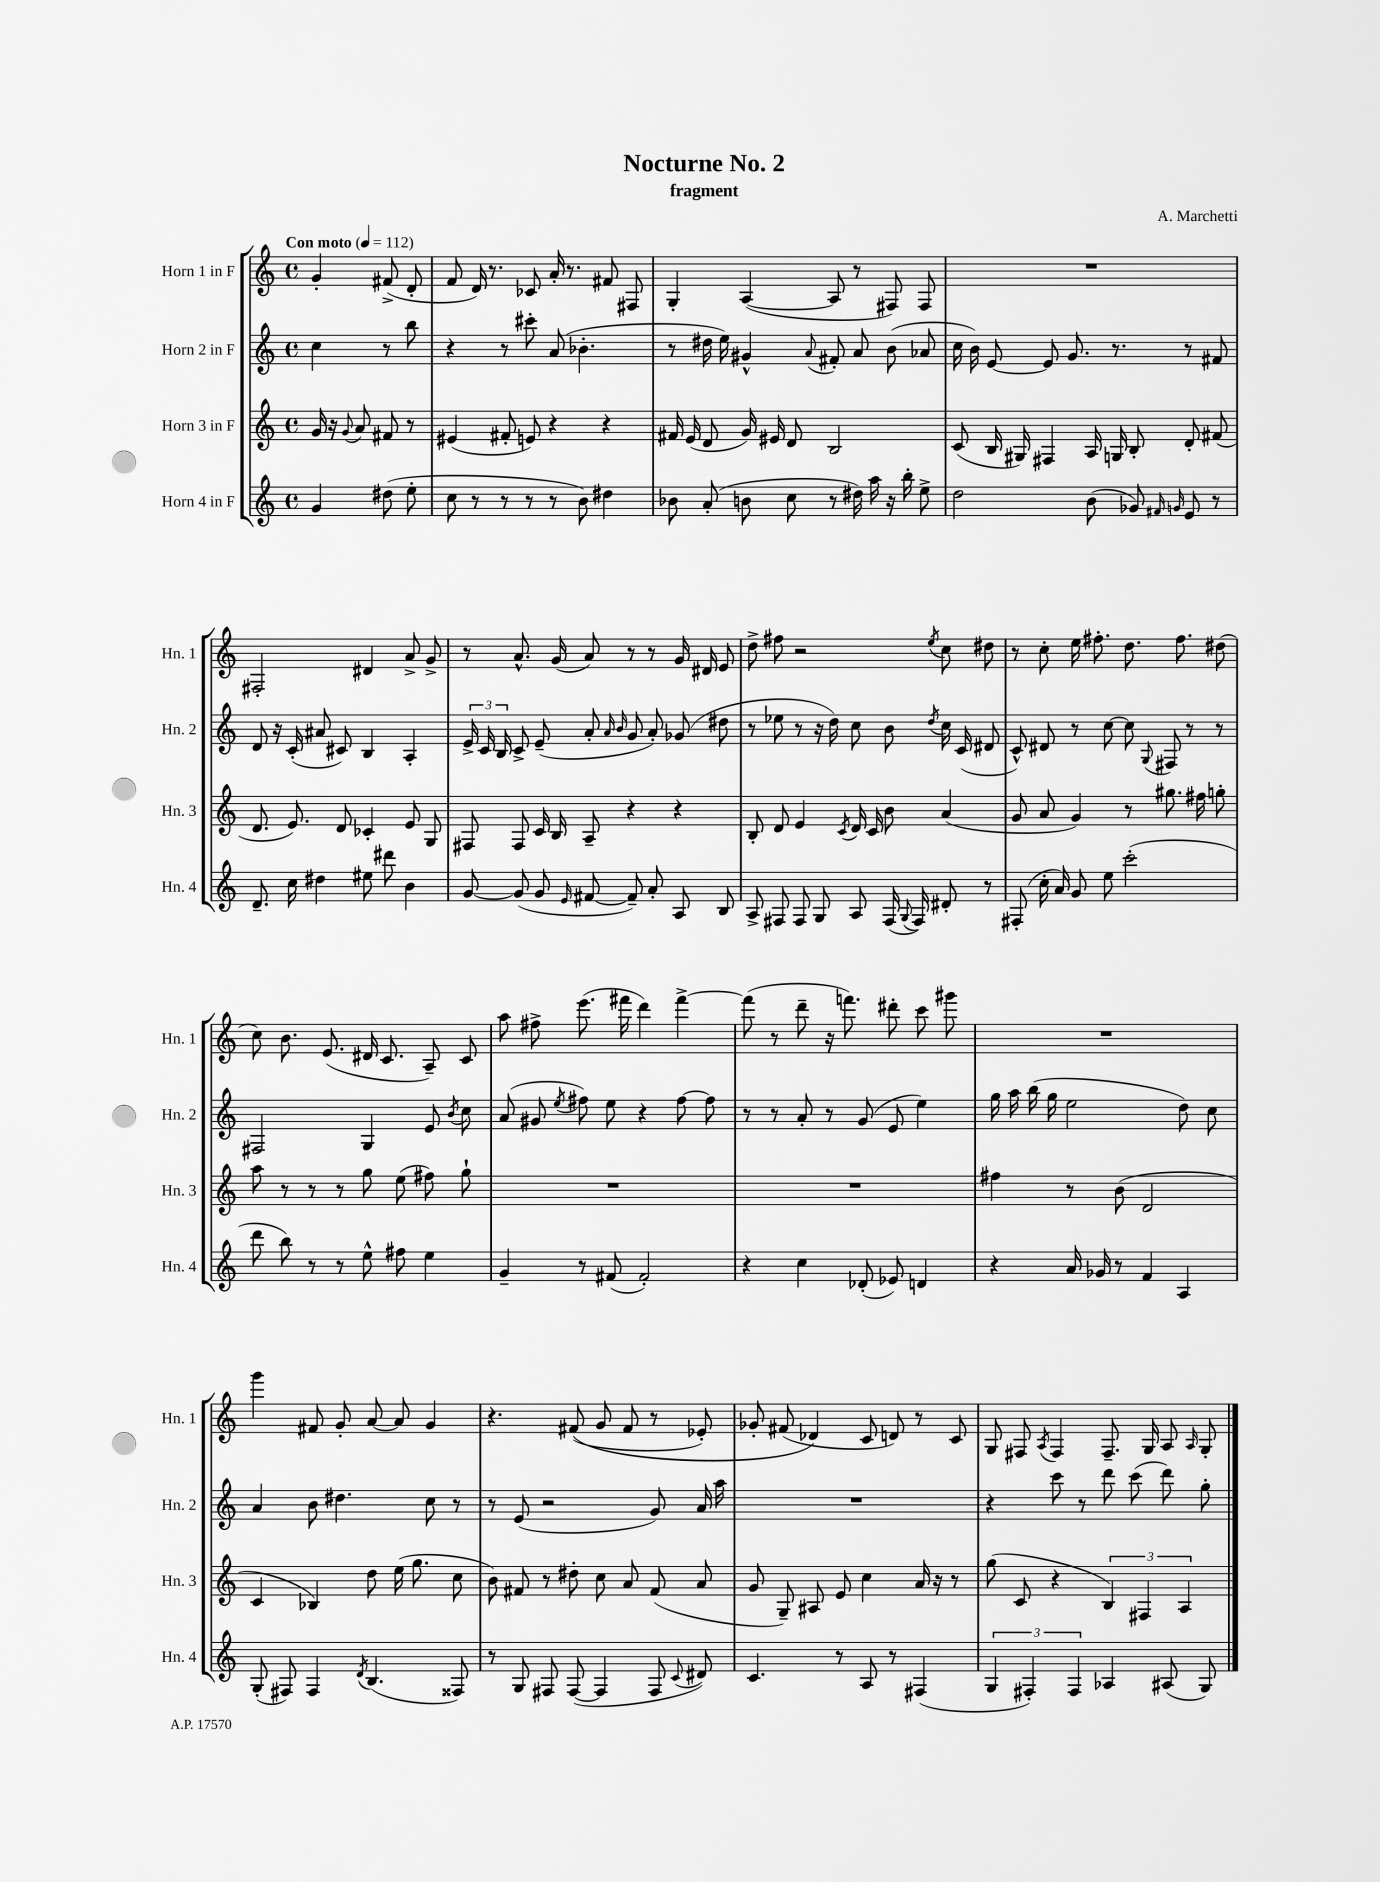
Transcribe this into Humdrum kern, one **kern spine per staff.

**kern	**kern	**kern	**kern
*staff4	*staff3	*staff2	*staff1
*clefG2	*clefG2	*clefG2	*clefG2
*k[]	*k[]	*k[]	*k[]
*M4/4	*M4/4	*M4/4	*M4/4
*met(c)	*met(c)	*met(c)	*met(c)
*MM112	*MM112	*MM112	*MM112
4g	16g	4cc	4g'
.	16r	.	.
.	8qqg	.	.
.	8a	.	.
(8dd#	8f#	8r	(8f#^
8ee'	8r	8bb	8d'
=	=	=	=
8cc	(4e#	4r	8f
8r	.	.	16d)
.	.	.	8.r
8r	8f#'	8r	.
8r	8e)	8ccc#'	8c-
8r	4r	(8a	16a'
.	.	.	8.r
8b)	.	4.b-'	.
4dd#	4r	.	8f#
.	.	.	8F#
=	=	=	=
8b-	16f#	8r	4G'
.	(16e	.	.
(8a'	8d	16dd#	.
.	.	16ee)	.
8b	16g)	4g#^^	([4A
.	16e#	.	.
8cc	8d	.	.
.	.	8qqa	.
8r	2B	8f#'	8A]
16dd#)	.	8a	8r
16aa	.	.	.
16r	.	(8b	8F#)
16bb'	.	.	.
8ee^	.	8a-	8F#
=	=	=	=
2dd	(8c	16cc	1r
.	.	16b)	.
.	16B	[8e	.
.	16G#)	.	.
.	4F#	8e]	.
.	.	8.g	.
(8b	16A	.	.
.	16G	8.r	.
8g-)	8B'	.	.
16qqf#	.	.	.
16qqg	.	.	.
8e	8d'	8r	.
8r	(8f#	8f#	.
=	=	=	=
8.d~	8.d	8d	2F#'
.	.	16r	.
16cc	8.e)	(16c'	.
4dd#	.	8a#	.
.	8d	8c#)	.
8ee#	4c-'	4B	4d#
8ddd#	.	.	.
4b	8e	4A'	8a^
.	8G	.	8g^
=	=	=	=
[8g	8F#	24e^	8r
.	.	24c	.
.	.	24B	.
(8g]	8F#	8c^	8.a^^
8g	16c	(8e~	.
.	16B	.	(16g
16qqe	.	.	.
[8f#	8A~	8a'	8a)
.	.	16qqa	.
.	.	16qqb	.
8f#~])	4r	8g	8r
8a'	.	8a')	8r
8A	4r	(8g-	16g
.	.	.	16d#
8B	.	8dd#	8e
=	=	=	=
8A^	8B'	8r	8dd^
8F#	8d	8ee-	8ff#
8F#	4e	8r	2r
8G	.	16r	.
.	.	16dd)	.
.	8qc	.	.
8A	16d	8cc	.
.	16c	.	.
(16F#	8b	8b	.
8qqG	.	.	.
16F#)	.	.	.
.	.	8qdd	8qee
8d#'	(4a	16cc	8cc
.	.	(16c	.
8r	.	8d#	8dd#
=	=	=	=
(8F#'	8g	8c^^)	8r
16cc'	8a	8d#	8cc'
16a)	.	.	.
8g	4g)	8r	16ee
.	.	.	8.ff#'
8ee	.	[8cc	.
(2ccc'	8r	8cc]	8.dd
.	.	8qqG	.
.	8.gg#	8F#	.
.	.	.	8.ff#
.	.	8r	.
.	16ff#	.	.
.	8gg'	8r	(8dd#
=	=	=	=
8ddd	8aa	2F#	8cc)
8bb)	8r	.	8.b
8r	8r	.	.
.	.	.	(8.e
8r	8r	.	.
8ee^^	8gg	4G	16d#
.	.	.	8.c
8ff#	(8ee	.	.
4ee	8ff#)	8e	8A~)
.	.	8qb	.
.	8gg`	8cc	8c
=	=	=	=
4g~	1r	(8a	8aa
.	.	8g#	8ff#^
.	.	8qee	.
8r	.	8ff#)	(8.eee
(8f#	.	8ee	.
.	.	.	16fff#
2f#')	.	4r	4ddd)
.	.	[8ff#	[4fff#^
.	.	8ff#]	.
=	=	=	=
4r	1r	8r	(8fff#]
.	.	8r	8r
4cc	.	8a'	8ddd~
.	.	8r	16r
.	.	.	8.fff)
(8d-'	.	(8g	.
8e-)	.	8e	8ddd#'
4d	.	4ee)	8ccc
.	.	.	8ggg#
=	=	=	=
4r	4ff#	16gg	1r
.	.	16aa	.
.	.	(16bb	.
.	.	16gg	.
16a	8r	2ee	.
16g-	.	.	.
8r	(8b	.	.
4f	2d	.	.
4A	.	8dd)	.
.	.	8cc	.
=	=	=	=
(8G'	4c	4a	4ggg
8F#)	.	.	.
4F#	4B-)	8b	8f#
.	.	4.dd#	8g'
8qd	.	.	.
(4.B	8dd	.	[8a
.	(16ee	.	8a]
.	8.gg	.	.
.	.	8cc	4g
8F##)	8cc	8r	.
=	=	=	=
8r	8b)	8r	4.r
8G	8f#	(8e	.
8F#	8r	2r	.
([8F#	8dd#'	.	&((8f#
4F#]	8cc	.	8g
.	8a	.	8f#
8F#	(8f#	8g)	8r
8qqc	.	.	.
8d#)	8a	16a	8e-')
.	.	16aa	.
=	=	=	=
4.c	8g	1r	8g-'
.	8G~)	.	(8f#
.	8A#	.	4d-&)
8r	8e	.	.
8A	4cc	.	8c
8r	.	.	8d)
(4F#	16a	.	8r
.	16r	.	.
.	8r	.	8c
=	=	=	=
6G	(8gg	4r	8G
.	8c	.	8F#
6F#')	.	.	.
.	.	.	8qA
.	4r	8ccc	4F#
6F#	.	.	.
.	.	8r	.
4A-	6B)	8ddd	8.F#~
.	.	(8ccc	.
.	6F#	.	.
.	.	.	16G
(8A#	.	8ddd)	8A
.	6A	.	.
.	.	.	16qqA
8G)	.	8gg'	8G'
==	==	==	==
*-	*-	*-	*-
